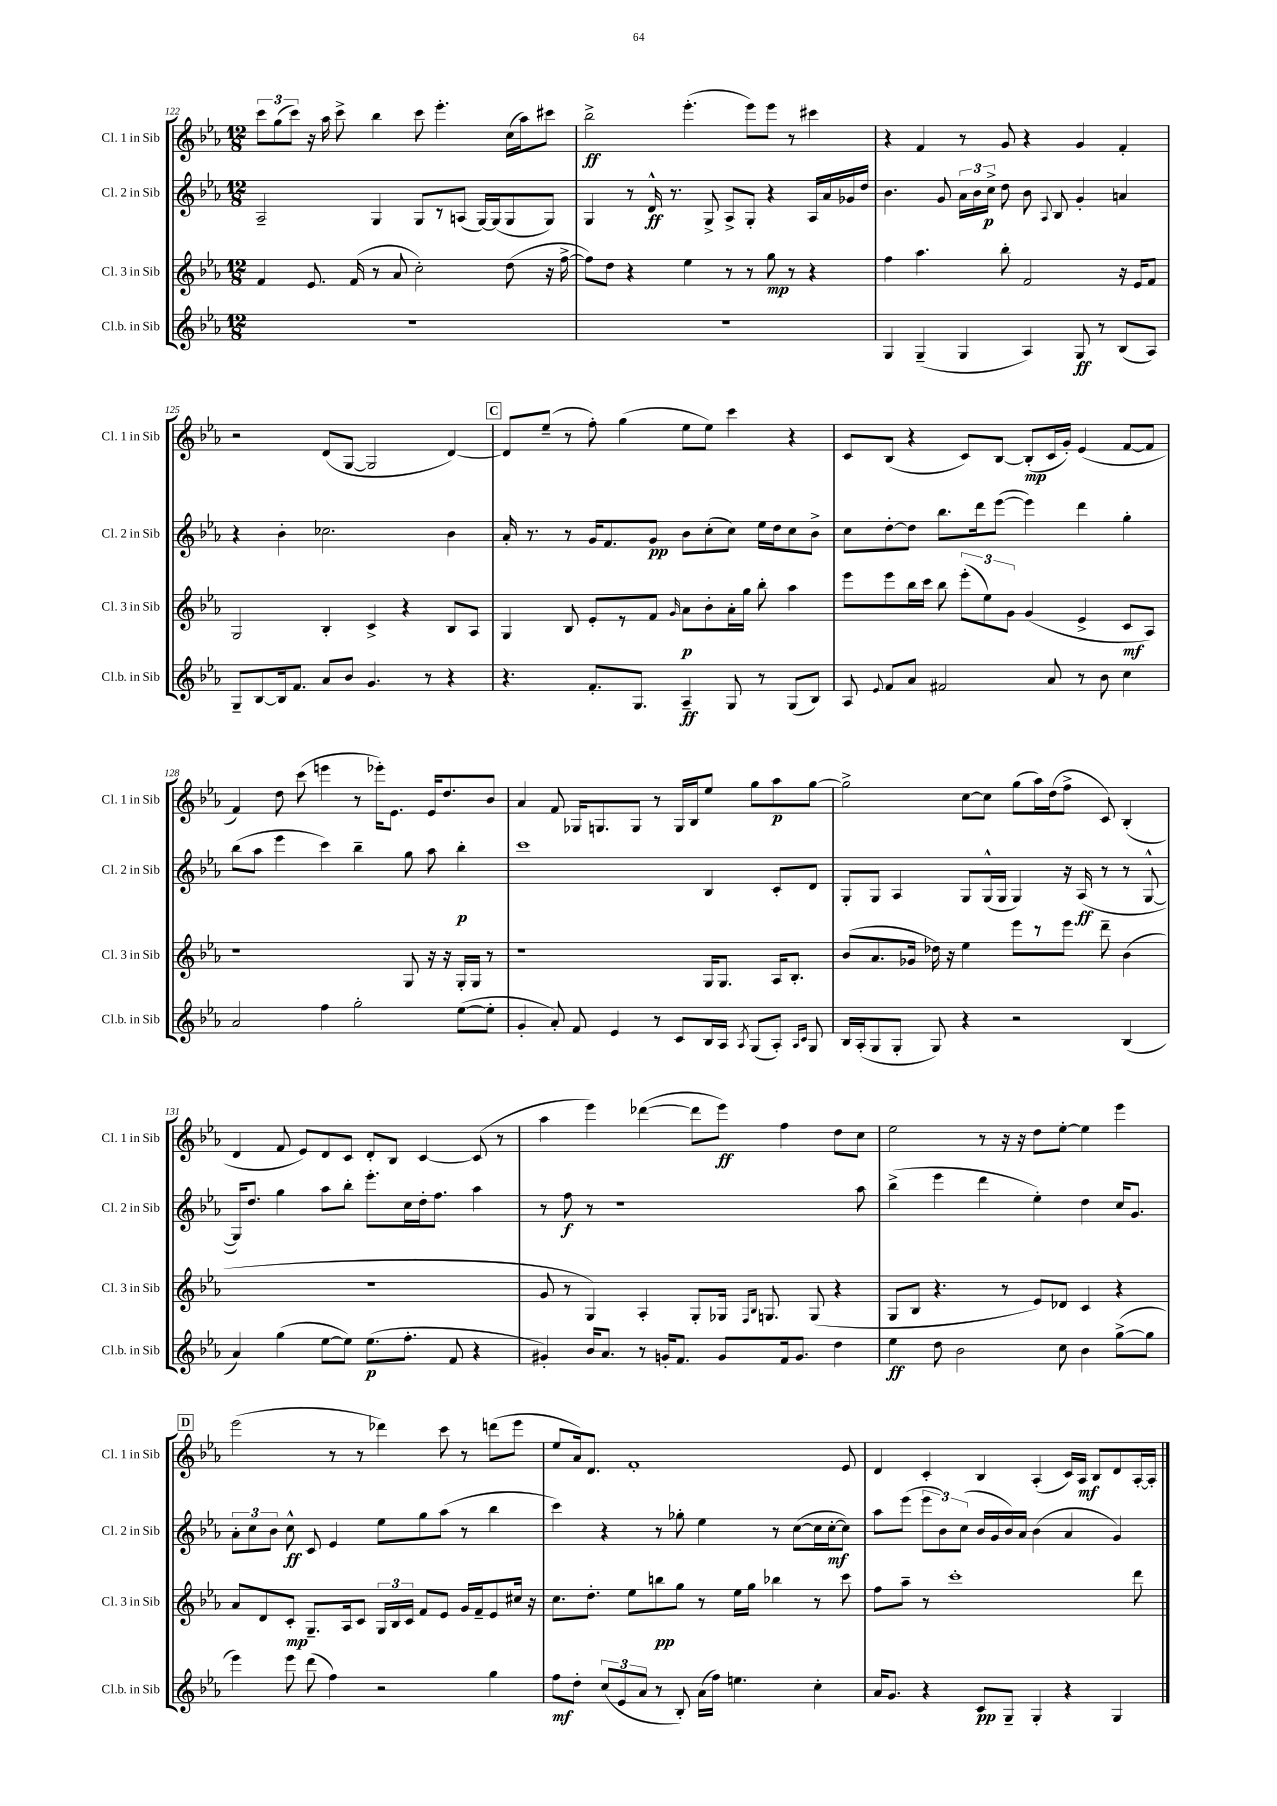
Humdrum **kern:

**kern	**kern	**kern	**kern
*staff4	*staff3	*staff2	*staff1
*clefG2	*clefG2	*clefG2	*clefG2
*k[b-e-a-]	*k[b-e-a-]	*k[b-e-a-]	*k[b-e-a-]
*M12/8	*M12/8	*M12/8	*M12/8
1.r	4f	2A-~	12ccc
.	.	.	(12gg
.	.	.	12ccc)
.	8.e-	.	16r
.	.	.	16aa-
.	.	.	8ccc^
.	(16f	.	.
.	8r	4G	4bb-
.	8a-	.	.
.	2cc')	8G	8ccc
.	.	8r	4.eee-'
.	.	(8A	.
.	.	[16G)	.
.	.	(16G]	.
.	(8dd	8G	(16cc
.	.	.	16aa-)
.	16r	8G)	8ccc#
.	[16ff^	.	.
=	=	=	=
1.r	8ff])	4G	2bb-^
.	8dd	.	.
.	4r	8r	.
.	.	16d^^	.
.	.	8.r	.
.	4ee-	.	(4.eee-'
.	.	8G^	.
.	8r	8A-^	.
.	8r	8G'	8eee-)
.	8gg	4r	8eee-
.	8r	.	8r
.	4r	16A-	4ccc#
.	.	16a-	.
.	.	16g-	.
.	.	16dd	.
=	=	=	=
4G	4ff	4.b-	4r
(4G~	4.aa-	.	4f
.	.	8g	.
4G	.	24a-	8r
.	.	24b-	.
.	.	24cc^	.
.	8bb-'	8dd	8g
4A-)	2f	8b-	4r
.	.	8qqA-	.
.	.	8B-	.
8G	.	4g'	4g
8r	.	.	.
(8B-	16r	4a	4f'
.	16e-	.	.
8A-)	8f	.	.
=	=	=	=
8G~	2G	4r	2r
[8B-	.	.	.
16B-]	.	4b-'	.
8.f	.	.	.
8a-	4B-'	2.cc-	(8d
8b-	.	.	[8G
4.g	4c^	.	2G]
.	4r	.	.
8r	.	.	.
4r	8B-	4b-	[4d)
.	8A-	.	.
=	=	=	=
4.r	4G	16a-'	8d]
.	.	8.r	.
.	.	.	(8ee-~
.	8B-	8r	8r
8.f'	8e-'	16g	8ff')
.	.	8.f	.
.	8r	.	(4gg
8.G	.	.	.
.	8f	8g	.
.	16qqg	.	.
4A-~	8a-	8b-	8ee-
.	8b-'	(8cc'	8ee-)
8G	16a-'	8cc)	4ccc
.	16gg	.	.
8r	8bb-'	16ee-	.
.	.	16dd	.
(8G	4aa-	8cc	4r
8B-)	.	8b-^	.
=	=	=	=
8A-	8eee-	8cc	8c
8qqe-	.	.	.
8f	8eee-	[8dd'	(8B-
8a-	16bb-	8dd]	4r
.	16ccc	.	.
2f#	8bb-	8.bb-	.
.	(12eee-'	.	8c)
.	.	16ddd	.
.	12ee-)	.	.
.	.	([8eee-	[8B-
.	12g	.	.
.	(4g	4eee-])	(8B-']
8a-	.	.	16c
.	.	.	16g')
8r	4e-^	4ddd	(4e-
8b-	.	.	.
4cc	8c	4gg'	[8f
.	8A-)	.	8f]
=	=	=	=
2a-	1r	(8bb-	4f)
.	.	8aa-	.
.	.	4eee-	8dd
.	.	.	(8ccc
4ff	.	4ccc)	4eee
2gg'	.	4bb-~	8r
.	.	.	16eee-')
.	.	.	8.e-
.	8G	8gg	.
.	16r	8aa-	16e-
.	16r	.	8.dd
([8ee-	16G'	4bb-'	.
.	16G	.	.
8ee-']	8r	.	8b-
=	=	=	=
4g'	1r	1ccc	4a-
8a-')	.	.	8f
8f	.	.	16G-
.	.	.	8.G
4e-	.	.	.
.	.	.	8G
8r	.	.	8r
8c	.	.	16G
.	.	.	16B-
16B-	16G	4B-	8ee-
16A-	8.G	.	.
8qA-	.	.	.
(8G	.	.	8gg
8A-')	16A-	8c'	8aa-
.	8.B-'	.	.
16qqA-	.	.	.
16qqc	.	.	.
8G	.	8d	[8gg
=	=	=	=
16B-	(8b-	8G'	2gg^]
(16A-'	.	.	.
8G	8.a-	8G	.
8G'	.	4A-	.
.	16g-	.	.
8G)	16dd-)	.	.
.	16r	.	.
4r	4ee-	8G	[8cc
.	.	(16G^^	8cc]
.	.	16G	.
2r	8eee-	4G)	(8gg
.	8r	.	16aa-)
.	.	.	(16dd
.	8eee-	16r	8ff^
.	.	(16A-	.
.	8ddd~	8r	8c)
(4B-	(4b-	8r	(4B-'
.	.	[8G^^	.
=	=	=	=
4a-)	1.r	16G])	4d
.	.	8.dd	.
(4gg	.	4gg	8f
.	.	.	8e-)
[8ee-	.	8aa-	8d
8ee-])	.	8bb-'	8c
(8.ee-	.	8.eee-'	8d'
.	.	.	8B-
8.ff'	.	16cc	.
.	.	16dd'	[4c
.	.	8.ff	.
8f	.	.	.
4r	.	4aa-	(8c]
.	.	.	8r
=	=	=	=
4g#')	8g	8r	4aa-
.	8r	8ff	.
16b-	4G)	8r	4eee-)
8.a-	.	.	.
.	.	1r	.
8r	4A-'	.	([4ddd-
16g'	.	.	.
8.f	.	.	.
.	8G'	.	8ddd-]
8g	16G-	.	8eee-)
.	16qqF	.	.
.	16qqB-	.	.
.	8.G	.	.
16f	.	.	4ff
8.g	.	.	.
.	(8G	.	.
4dd	4r	.	8dd
.	.	8aa-	8cc
=	=	=	=
4ee-	8G	(4bb-^	2ee-
.	8B-	.	.
8dd	4.r	4eee-	.
2b-	.	.	.
.	.	4ddd	8r
.	8r	.	16r
.	.	.	16r
.	8e-)	4ee-')	8dd
8cc	8d-	.	[8ee-'
4b-	4c	4dd	4ee-]
([8gg^	4r	16cc	4eee-
.	.	8.g	.
8gg]	.	.	.
=	=	=	=
4eee-)	8a-	12a-'	(2eee-
.	.	12cc	.
.	8d	.	.
.	.	12b-	.
8eee-	8c'	8cc^^	.
(8ddd	8.G~	8c	.
4ff)	.	4e-	8r
.	16A-	.	.
.	8c	.	8r
2r	24G	8ee-	4ddd-)
.	24B-	.	.
.	24c	.	.
.	8f	8gg	.
.	8e-	(8aa-	8ccc
.	16g	8r	8r
.	16f~	.	.
4gg	8e-	4bb-	(8ddd
.	16cc#	.	8eee-
.	16r	.	.
=	=	=	=
8ff	8.cc	4ccc)	8ee-
8dd'	.	.	16a-)
.	8.dd'	.	8.d
(12cc	.	4r	.
12e-	.	.	.
.	8ee-	.	1f'
12a-	.	.	.
8r	8bb	8r	.
8B-')	8gg	8gg-'	.
(16a-	8r	4ee-	.
16ff)	.	.	.
4.ee	16ee-	.	.
.	16gg	.	.
.	4bb-	8r	.
.	.	([8cc	.
4cc'	8r	16cc]	.
.	.	[16cc'	.
.	8ccc	8cc])	8e-
=	=	=	=
16a-	8ff	8aa-	4d
8.g	.	.	.
.	8aa-~	(8eee-	.
4r	8r	12eee-	4c'
.	.	12b-)	.
.	1ccc'	.	.
.	.	(12cc	.
8c	.	16b-	4B-
.	.	16g	.
8G~	.	16b-)	.
.	.	16a-	.
4G'	.	(4b-	(4A-'
4r	.	4a-	16c)
.	.	.	16A-
.	.	.	8B-
4G	.	4g)	8d
.	8ddd	.	[16A-'
.	.	.	16A-']
==	==	==	==
*-	*-	*-	*-
